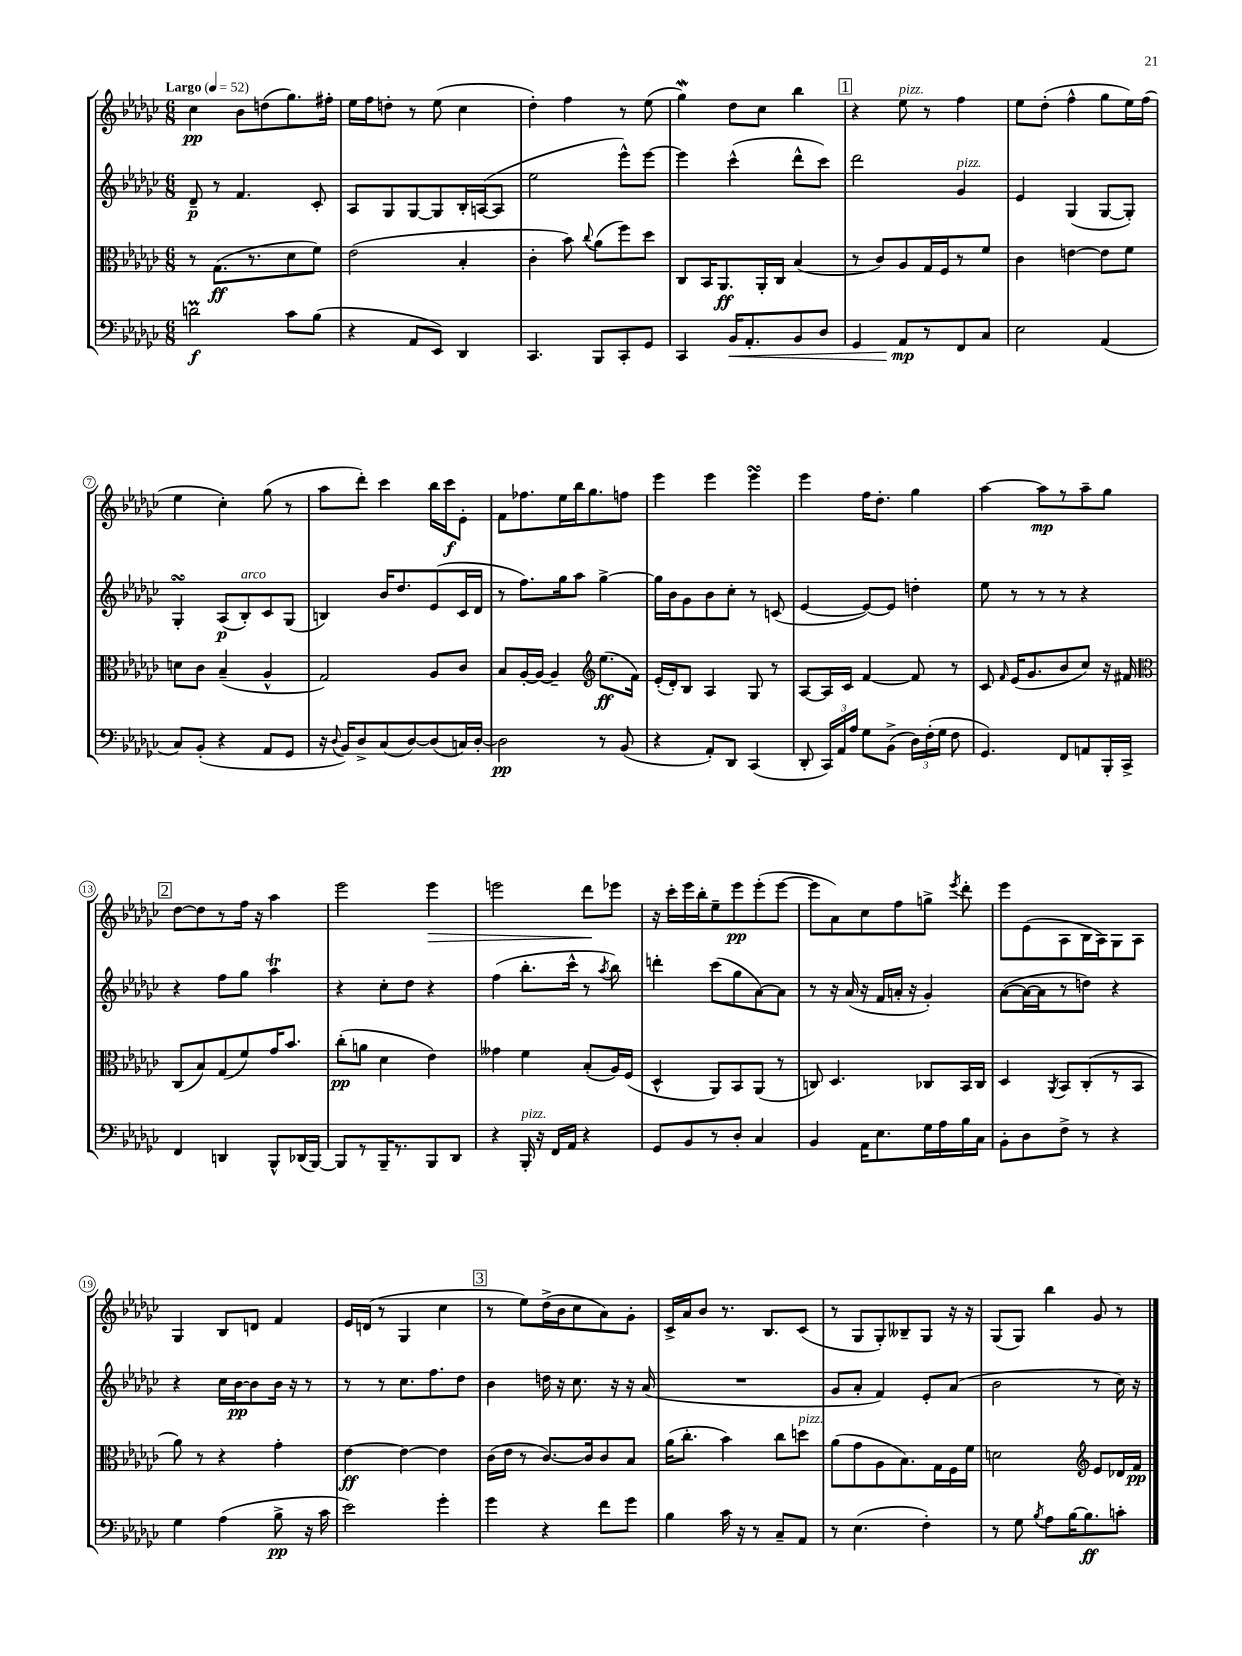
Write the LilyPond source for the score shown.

<<
\new StaffGroup <<
\new Staff = "s0" {
    \clef treble \key ges \major \numericTimeSignature \time 6/8 \tempo "Largo" 4 = 52
    \autoBeamOff ces''4\pp bes'8[ d''8( ges''8.) fis''16]-. |
    ees''16[ f''16 d''8]-. r8 ees''8( ces''4 |
    des''4-.) f''4 r8 ees''8( |
    ges''4\mordent) des''8[ ces''8] bes''4 |
    \mark \markup { \box "1" } r4 ees''8^\markup { \italic "pizz." } r8 f''4 |
    ees''8[ des''8]-.( f''4-^ ges''8[ ees''16) f''16]( |
    ees''4 ces''4-.) ges''8( r8 |
    aes''8[ des'''8]-.) ces'''4 bes''16[ ces'''16\f ees'8]-. |
    f'8[ fes''8. ees''16 bes''16 ges''8. f''8] |
    ees'''4 ees'''4 ees'''4\turn |
    ees'''4 f''16[ des''8.]-. ges''4 |
    aes''4~ aes''8[\mp r8 aes''8-- ges''8] |
    \mark \markup { \box "2" } des''8[~ des''8 r8 f''16] r16 aes''4 |
    ees'''2 ees'''4\> |
    e'''2 des'''8[\! ees'''8] |
    r16 ces'''16[-. ees'''16 bes''16-. ees''8-- ees'''8\pp ees'''8-.( ees'''8]~ |
    ees'''8[ aes'8) ces''8 f''8 g''8]-> \acciaccatura { ees'''8 } des'''8-. |
    ees'''8[ ees'8( aes8 bes16 aes16) ges8 aes8] |
    ges4 bes8[ d'8] f'4 |
    ees'16[ d'16]( r8 ges4 ces''4 |
    \mark \markup { \box "3" } r8 ees''8[) des''16->( bes'16 ces''8 aes'8) ges'8]-. |
    ces'16[-> aes'16 bes'8] r8. bes8.[ ces'8]( |
    r8 ges8[ ges8-.) beses8-- ges8] r16 r16 |
    ges8[( ges8]) bes''4 ges'8 r8 \bar "|." |
}
\new Staff = "s1" {
    \clef treble \key ges \major \numericTimeSignature \time 6/8
    \autoBeamOff des'8--\p r8 f'4. ces'8-. |
    aes8[ ges8 ges8~ ges8 bes16-. a16~( a8] |
    ees''2 ees'''8[-^) ees'''8]~ |
    ees'''4 ces'''4-^( des'''8[-^ ces'''8]) |
    \mark \markup { \box "1" } des'''2 ges'4^\markup { \italic "pizz." } |
    ees'4 ges4( ges8[~ ges8]-.) |
    ges4-.\turn aes8[\p( bes8-.^\markup { \italic "arco" }) ces'8 ges8]( |
    b4) bes'16[ des''8. ees'8( ces'16 des'16] |
    r8 f''8.[) ges''16 aes''8] ges''4~-> |
    ges''16[ bes'16 ges'8 bes'8 ces''8]-. r8 c'8( |
    ees'4~ ees'8[~) ees'8] d''4-. |
    ees''8 r8 r8 r8 r4 |
    \mark \markup { \box "2" } r4 f''8[ ges''8] aes''4\trill |
    r4 ces''8[-. des''8] r4 |
    f''4( bes''8.[-. ces'''16]-^ r8 \acciaccatura { aes''8 } bes''8) |
    d'''4-. ces'''8[( ges''8 aes'8~) aes'8] |
    r8 r16 aes'16( r16 f'16[ a'16]-. r16 ges'4-.) |
    aes'8[~( aes'16~ aes'16 r8 d''8]) r4 |
    r4 ces''16[ bes'16~\pp bes'8 bes'16] r16 r8 |
    r8 r8 ces''8.[ f''8. des''8] |
    \mark \markup { \box "3" } bes'4 d''16 r16 ces''8. r16 r16 aes'16( |
    R2. |
    ges'8[ aes'8]-. f'4) ees'8[-. aes'8]( |
    bes'2 r8 ces''16) r16 \bar "|." |
}
\new Staff = "s2" {
    \clef alto \key ges \major \numericTimeSignature \time 6/8
    \autoBeamOff r8 ges8.[\ff( r8. des'8 f'8]) |
    ees'2( bes4-. |
    ces'4-. bes'8) \appoggiatura { ces''8 } aes'8[( f''8) des''8] |
    ces8[ bes,16 aes,8.\ff aes,16-. ces16] bes4( |
    \mark \markup { \box "1" } r8 ces'8[) aes8 ges16 f16 r8 f'8] |
    ces'4 e'4~ e'8[ f'8] |
    d'8[ ces'8] bes4--( aes4-^ |
    ges2) aes8[ ces'8] |
    bes8[ aes16~-. aes16]~ aes4-- \clef treble ees''8.[\ff( f'16]) |
    ees'16[-.( des'16-.) bes8] aes4 ges8 r8 |
    aes8[~ aes16 ces'16] f'4~ f'8 r8 |
    ces'8 \grace { f'16 } ees'16[( ges'8. bes'8 ces''8]) r16 fis'16 |
    \mark \markup { \box "2" } \clef alto ces8[( bes8) ges8( f'8) ges'16 bes'8.] |
    ces''8[-.\pp( a'8] des'4 ees'4) |
    geses'4 f'4 bes8[-.( aes16) f16]( |
    des4-^ aes,8[) bes,8 aes,8]( r8 |
    c8) des4. ces8[ bes,16 ces16] |
    des4 \acciaccatura { aes,8 } bes,8[ ces8-.( r8 bes,8] |
    aes'8) r8 r4 ges'4-. |
    ees'4~\ff ees'4~ ees'4 |
    \mark \markup { \box "3" } ces'16[( ees'16] r8 ces'8.[~) ces'16 ces'8 bes8] |
    aes'16[( ces''8.]-. bes'4) ces''8[ d''8]^\markup { \italic "pizz." } |
    aes'8[( ges'8 aes8 bes8.) ges16 f16 f'16] |
    d'2 \clef treble ees'8[ des'16 f'16]\pp \bar "|." |
}
\new Staff = "s3" {
    \clef bass \key ges \major \numericTimeSignature \time 6/8
    \autoBeamOff d'2\prall\f ces'8[ bes8]( |
    r4 aes,8[ ees,8]) des,4 |
    ces,4. bes,,8[ ces,8-. ges,8] |
    ces,4 bes,16[\< aes,8.-. bes,8 des8] |
    \mark \markup { \box "1" } ges,4 aes,8[\mp\! r8 f,8 ces8] |
    ees2 aes,4( |
    ces8[) bes,8]-.( r4 aes,8[ ges,8] |
    r16 \appoggiatura { des8 } bes,16[) des8-> ces8( des8~) des8( c16) des16]~-. |
    des2\pp r8 bes,8( |
    r4 aes,8[-.) des,8] ces,4( |
    des,8-. \tuplet 3/2 { ces,16[) aes,16 aes16] } ges8[ bes,8]->( \tuplet 3/2 { des16[) f16-.( ges16] } f8 |
    ges,4.) f,8[ a,8 bes,,16-. ces,16]-> |
    \mark \markup { \box "2" } f,4 d,4 bes,,8[-^ des,16( bes,,16]~) |
    bes,,8[ r8 bes,,16-- r8. bes,,8 des,8] |
    r4 bes,,16-.^\markup { \italic "pizz." } r16 f,16[ aes,16] r4 |
    ges,8[ bes,8 r8 des8]-. ces4 |
    bes,4 aes,16[ ees8. ges16 aes16 bes16 ces16] |
    bes,8[-. des8 f8]-> r8 r4 |
    ges4 aes4( bes8->\pp r16 ces'16 |
    ees'2) ges'4-. |
    \mark \markup { \box "3" } ges'4 r4 f'8[ ges'8] |
    bes4 ces'16 r16 r8 ces8[-- aes,8] |
    r8 ees4.( f4-.) |
    r8 ges8 \acciaccatura { bes8 } aes8[ bes16~ bes8.\ff c'8]-. \bar "|." |
}
>>
>>
\layout { \context { \Score \override BarNumber.stencil = #(make-stencil-circler 0.1 0.3 ly:text-interface::print) } }
